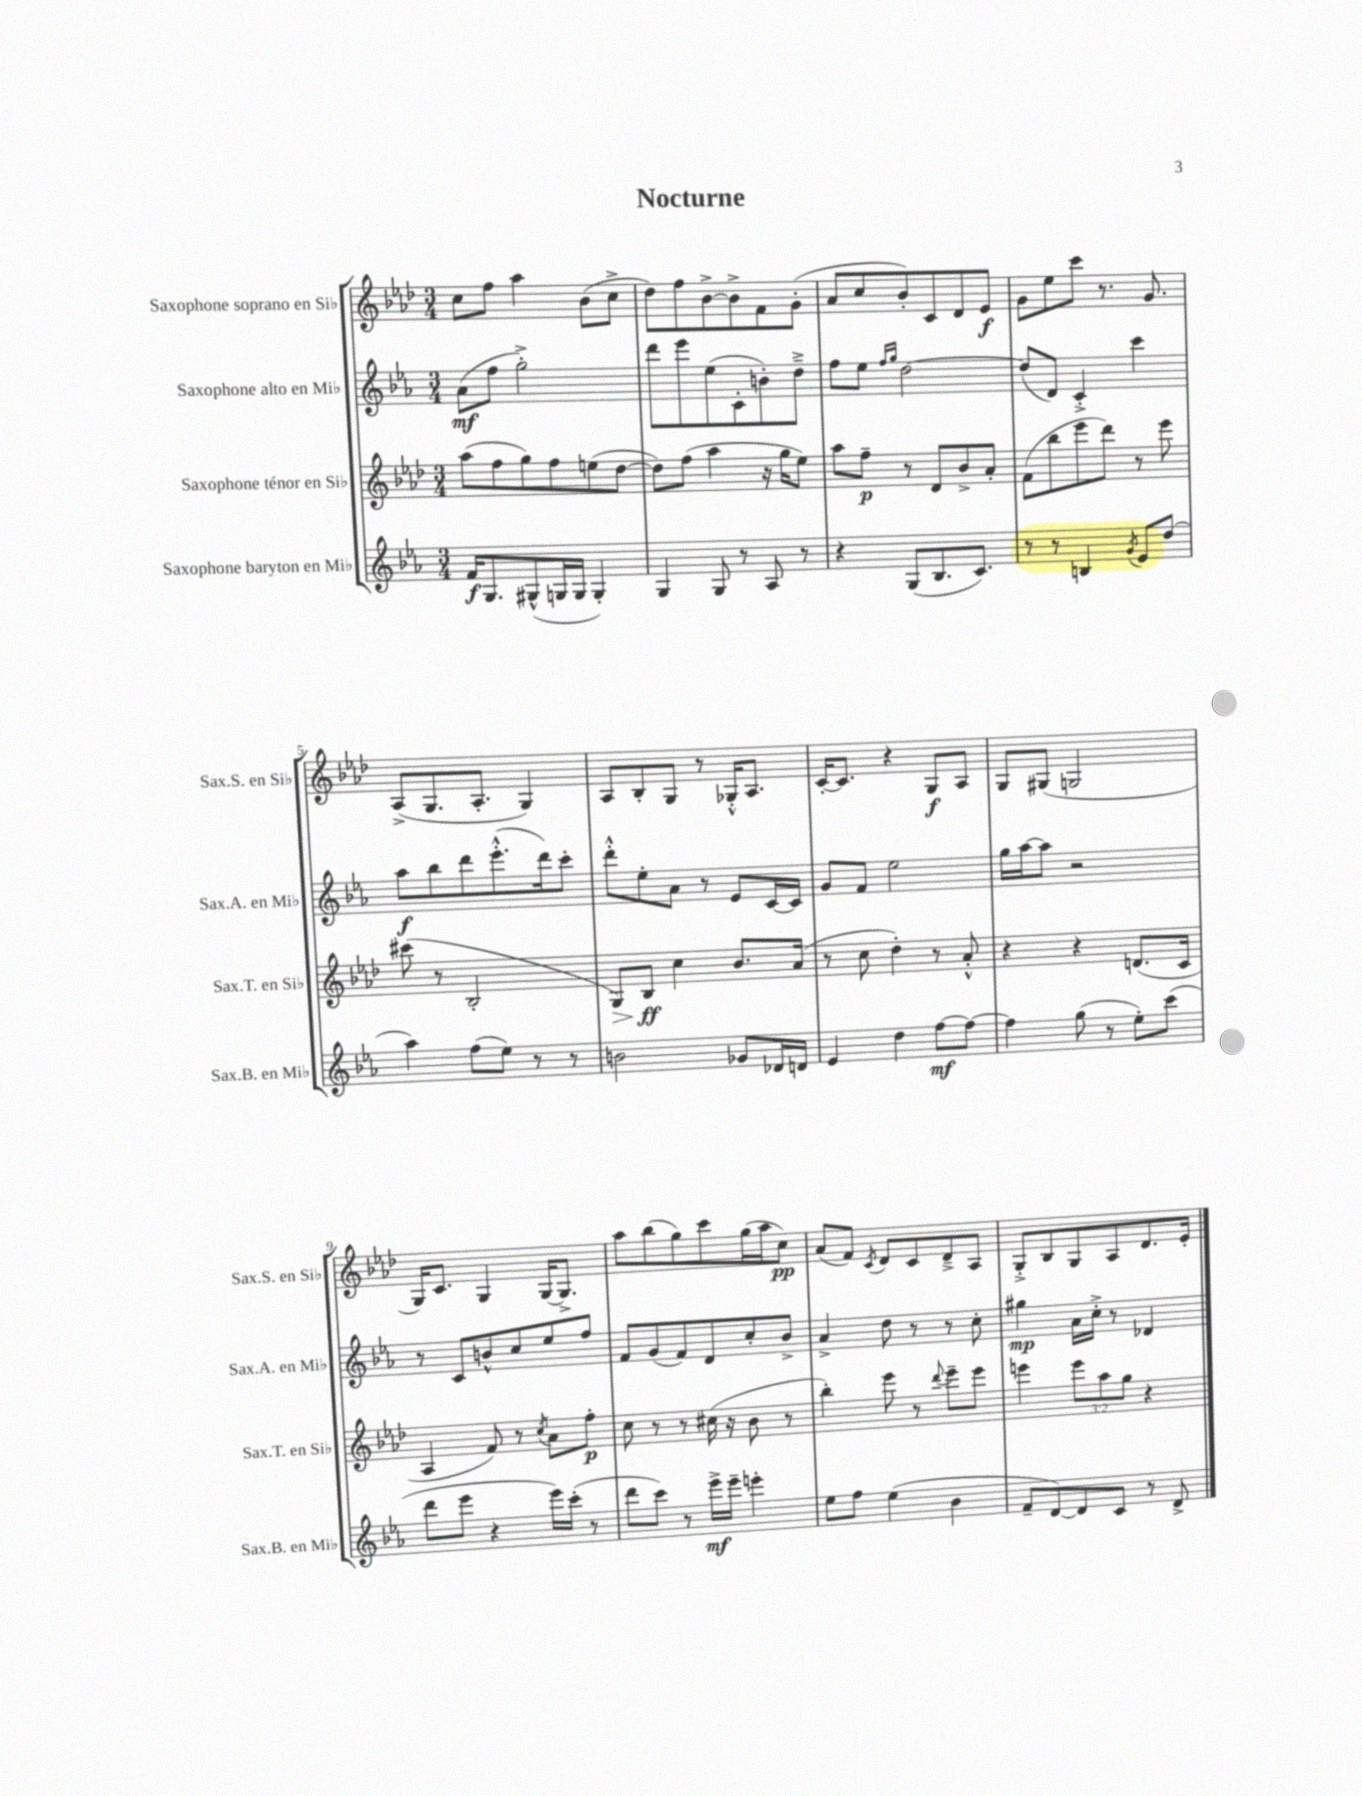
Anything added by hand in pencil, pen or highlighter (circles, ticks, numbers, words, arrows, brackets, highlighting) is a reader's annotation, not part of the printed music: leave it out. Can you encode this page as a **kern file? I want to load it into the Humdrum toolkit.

**kern	**kern	**kern	**kern
*staff4	*staff3	*staff2	*staff1
*clefG2	*clefG2	*clefG2	*clefG2
*k[b-e-a-]	*k[b-e-a-d-]	*k[b-e-a-]	*k[b-e-a-d-]
*M3/4	*M3/4	*M3/4	*M3/4
16f/LK	(8aa-\L	(8a-\L	8cc\L
8.G/	.	.	.
.	8ff\	8ff\J	8ff\J
(8G#^^/	8gg\)	2gg'^\)	4aa-\
16G/L	8ff\	.	.
16G/JJ	.	.	.
4G'/)	(8ee\	.	(8b-\L
.	[8dd-\J	.	8cc^\J
=	=	=	=
4G/	8dd-\]L)	8ddd\L	8dd-\L)
.	(8ff\J	8eee-\	8ff\
8G/	4aa-\	(8ee-\	[8b-^\
8r	.	8c'\	8b-^\]
8A-/	16r	8b'\)	8f\
.	16gg\LK	.	.
8r	8ee-\J)	8dd~^\J	(8g'\J
=	=	=	=
4r	8aa-\L	8ff\L	8a-/L
.	8ff~\J	8ee-\J	8cc/
.	.	16qqff/LL	.
.	.	16qqgg/JJ	.
(8G/L	8r	[2dd\	8b-'/)
8.B-/	8d-/L	.	8c/
.	8b-^/	.	8d-/
8.c/J)	.	.	.
.	8a-'/J	.	8e-/J
=	=	=	=
8r	(8f\L	(8dd/]L	8g\L
8r	8bb-\	8d/J)	8ee-\
4B/	8eee-\	4c'^/	8ccc\J
.	8ddd-\J)	.	8.r
8qg/	.	.	.
8e-/L	8r	4ccc\	.
.	.	.	8.g/
(8dd/J	8eee-\	.	.
=	=	=	=
4aa-\)	(8ccc#\	8aa-\L	(8A-^/L
.	8r	8bb-\	8.G/
(8ff\L	2B-'/	8ddd\	.
.	.	.	8.A-'/J
8ee-\J)	.	(8.eee-'^^\	.
8r	.	.	4G/)
.	.	16ddd\k)	.
8r	.	8ccc'\J	.
=	=	=	=
2b\	8G/L)	8ddd'^^\L	8A-/L
.	8B-/J	8ee-'\	8B-'/
.	4cc\	8a-\J	8G/J
.	.	8r	8r
8g-/L	8.b-/L	8e-/L	16G-'^^/LK
.	.	.	8.A-/J
16d-/L	.	[16c/L	.
16d/JJ	(16a-/Jk	16c/]JJ	.
=	=	=	=
4e-/	8r	8g/L	[16c'/LK
.	.	.	8.c/]J
.	8cc\	8f/J	.
4dd\	4dd-'\)	2ee-\	4r
[8ff\L	8r	.	8G/L
8ff\_J	8a-'^^/	.	8A-/J
=	=	=	=
4ff\]	4r	16gg\LL	8G/L
.	.	[16aa-\J	.
.	.	8aa-\]J	(8G#/J
(8gg\	4r	2r	2G/
8r	.	.	.
8ee-'\L)	(8.d/L	.	.
(8ccc\J	.	.	.
.	16c/Jk	.	.
=	=	=	=
8ddd\L	4A-/	8r	16G/LK)
.	.	.	8.c/J
8eee-\J	.	8c/L	.
4r	8f/)	8b^^/	4G/
.	8r	8cc/	.
.	8qcc/	.	.
16eee-\LL)	8a-\L	8ee-/	[16G/LK
(16ccc'\JJ	.	.	8.G^/]J
8r	8ff'\J	8ff/J	.
=	=	=	=
8ddd\L	8cc\	8f/L	8aa-\L
8ccc\J)	8r	(8g/	(8bb-\
8r	8r	8f/)	8gg\)
16eee-^\LL	(16cc#\	8d/	8ccc\
16eee-~\JJ	16r	.	.
4eee'\	8b-\	8cc'/	(16gg\L
.	.	.	16aa-\J
.	8r	8b-^/J	8cc\J)
=	=	=	=
8ee-\L	4bb-'\)	4a-^/	(8a-/L
8ff\J	.	.	8f/J)
.	.	.	8qc/
(4ee-\	8eee-\	8dd\	8d-/L
.	8r	8r	8c/
.	8qqddd-/	.	.
4b-\	8eee-~\L	8r	8d-~^/
.	8eee-\J	8cc'\	8A-/J
=	=	=	=
8f~/L	4eee\	4gg#\	8G'^/L
[8d/)	.	.	8B-/
8d/]	12eee\L	16a-\LL	8G/
.	.	16cc'^\JJ	.
.	12aa-\	.	.
8c/J	.	8r	8A-/
.	12gg\J	.	.
8r	4r	4d-/	8.d-/
8d^/	.	.	.
.	.	.	16e-'/Jk
==	==	==	==
*-	*-	*-	*-
